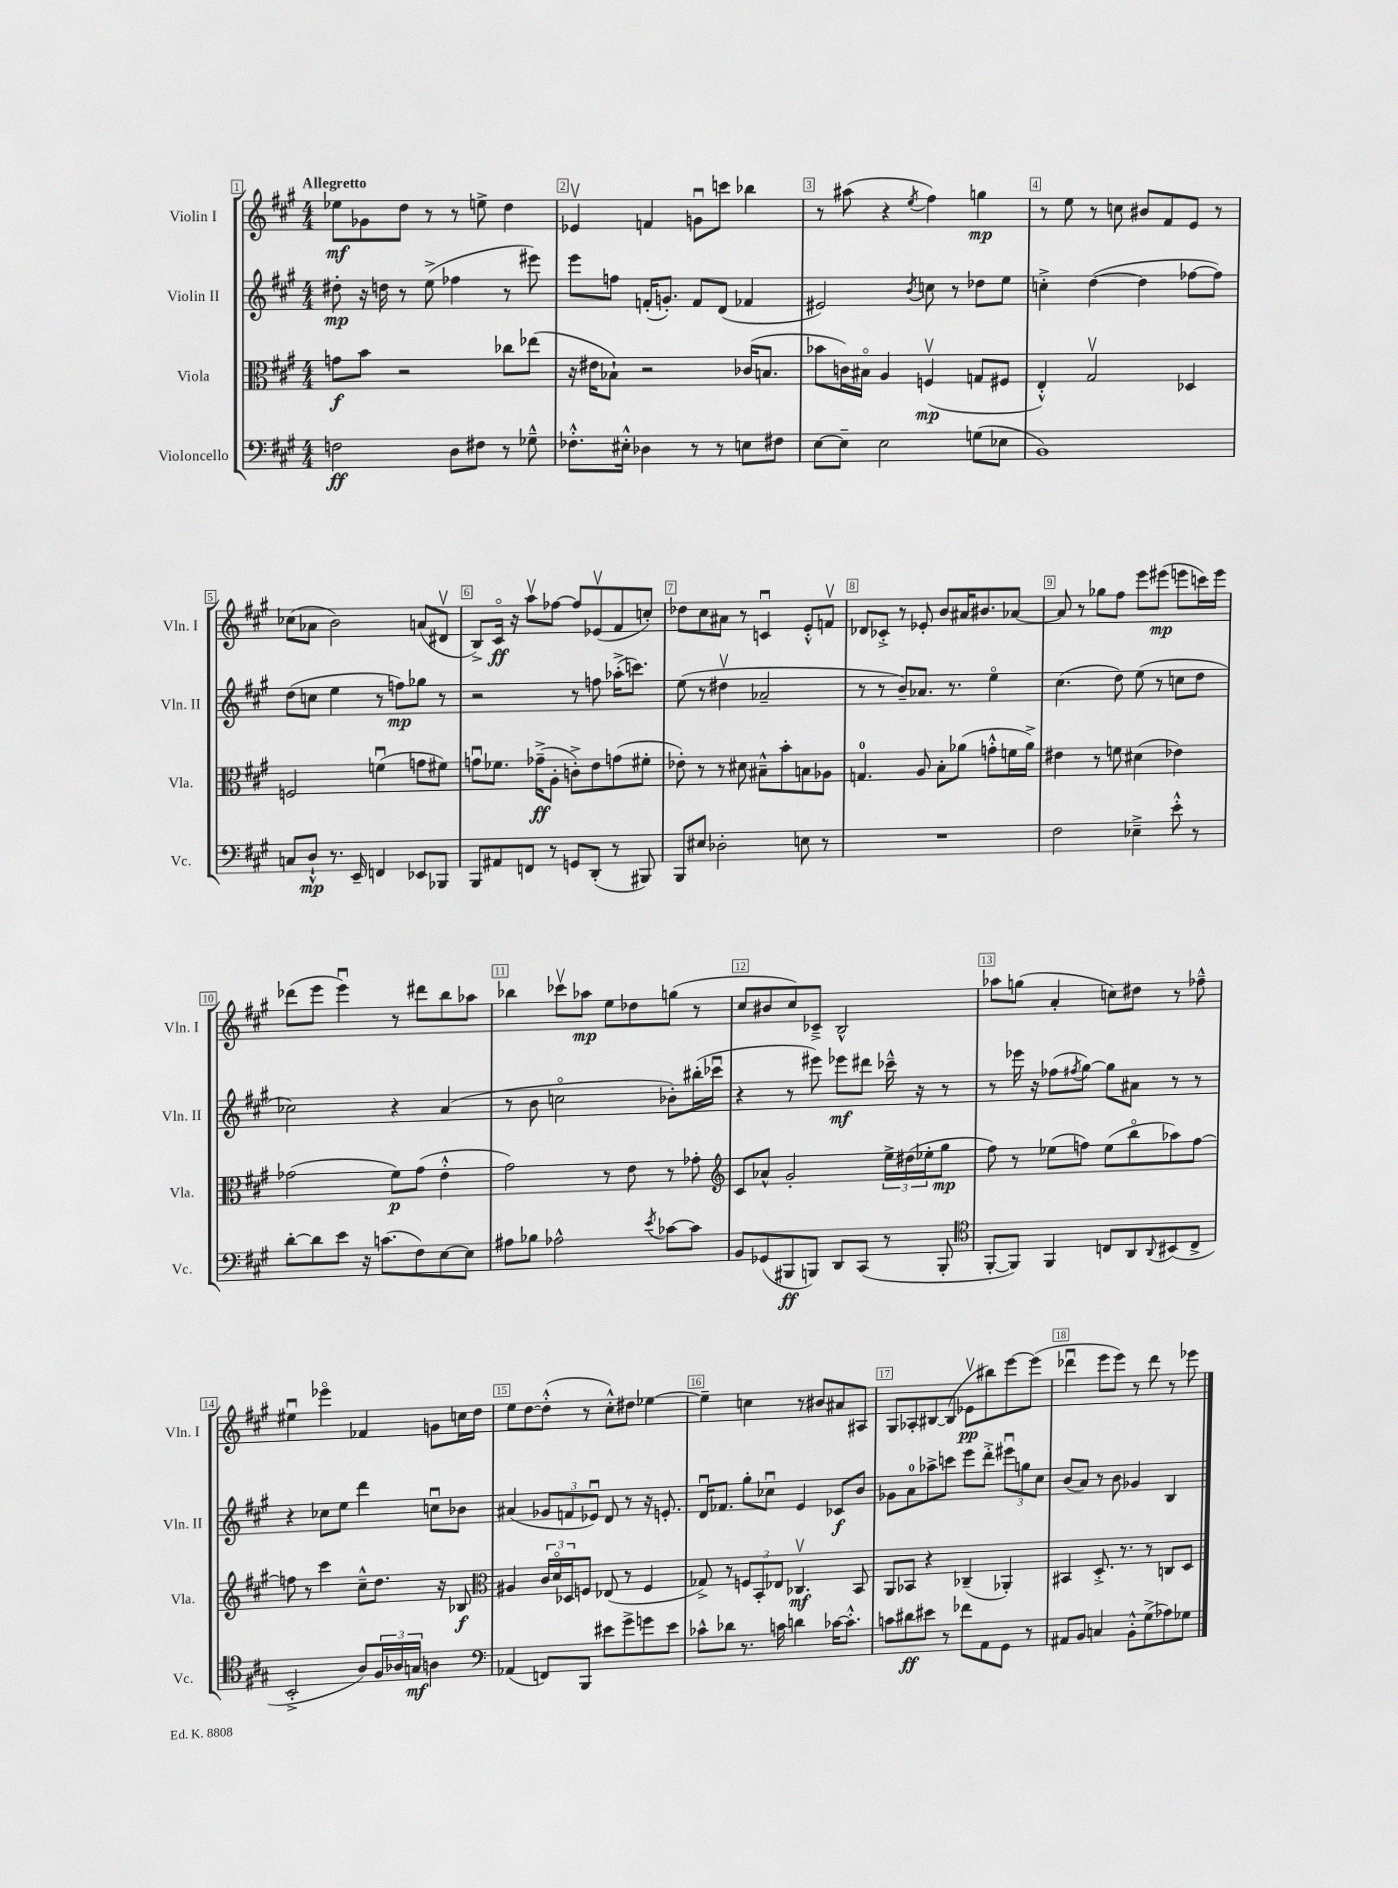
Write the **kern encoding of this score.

**kern	**kern	**kern	**kern
*staff4	*staff3	*staff2	*staff1
*clefF4	*clefC3	*clefG2	*clefG2
*k[f#c#g#]	*k[f#c#g#]	*k[f#c#g#]	*k[f#c#g#]
*M4/4	*M4/4	*M4/4	*M4/4
2F\	8g\L	8dd#'\	8ee-\L
.	8b\J	16r	8g-\
.	.	16dd\	.
.	2r	8r	8dd\J
.	.	(8ee^\	8r
8D\L	.	4ff-\	8r
8F#\J	.	.	8ee^\
8r	8cc-\L	8r	4dd\
8G-~^^\	(8ee-\J	8eee#\)	.
=	=	=	=
8.F-'^^\L	16r	8eee\L	4e-v/
.	16e#\LK	.	.
.	8B-`\J)	8ff\J	.
16E#'^^\Jk	.	.	.
4D-\	2r	(16f'/LK	4f/
.	.	8.g'/J)	.
8r	.	8f/L	8gu\L
8r	.	(8d/J	8ccc\J
8E\L	(16c-/LK	4f-/	4bb-\
.	8.B/J	.	.
8F#\J	.	.	.
=	=	=	=
[8E\L	8b-\L	2e#/)	8r
8E~\]J	16c\L)	.	(8aa#\
.	16B#o\JJ	.	.
2E\	4A/	.	4r
.	.	8qb/	8qee/
.	(4Fv/	8cc\	4ff#\)
.	.	8r	.
(8G\L	8G/L	8dd-\L	4gg\
8E-\J	8F#/J	8ee\J	.
=	=	=	=
1BB)	4E'^^/)	4cc'^\	8r
.	.	.	8ee\
.	2G#v/	([4dd\	8r
.	.	.	8cc\
.	.	4dd\]	8b#/L
.	.	.	8f#/
.	4D-/	[8ff-\L	8e/J
.	.	8ff-\]J)	8r
=	=	=	=
8C/L	2F/	(8dd\L	(8cc-\L
8D`^^/J	.	8cc\J	8a-\J
8.r	.	4ee\	2b\)
16EE~/	.	.	.
4FF/	(4fu\	8r	.
.	.	8ff\L)	.
8EE-/L	8g\L	8gg-\J	(8a/L
8BBB-/J	8f#\J)	8r	8d#v/J
=	=	=	=
8BBB/L	8gu\L	2r	8B^/L)
8AA#/	8.f-\J	.	16c#o/Jk
.	.	.	16r
8FF/J	.	.	8aav\L
.	(16g-~^\LK	.	.
8r	8A'\J	.	[8ff-\J
8GG/L	8c'^\L)	8r	8ff-/]L
(8DD'/J	8e\	8ff\	(8e-v/
8r	(8g\	(16aa-'^\LK	8f#/
.	.	8.ccc\J)	.
8BBB#/)	8f#'\J	.	8cc'/J)
=	=	=	=
8BBB/L	8e-'\)	(8ee\	8dd-\L
8E#/J	8r	8r	8cc#\
2D-'\	8r	4dd#v\	8a#\J
.	8d#\	.	8r
.	8B#~^^\L	2a-~/	4cu/
.	8b'\	.	.
8E\	8B\	.	8e'^^/L
8r	8A-\J	.	8fv/J
=	=	=	=
1r	4.G/	8r	8d-/L
.	.	8r	8c-'^/J
.	.	8b~/L)	8r
.	8A/	8.a-/J	8e-'/
.	8B'\L	.	8b/L
.	.	8.r	.
.	(8a-\J	.	16a#/K
.	.	.	8.b#/
.	8g'^^\L	4eeo\	.
.	16f\L	.	[8a-/J
.	16a-^\JJ)	.	.
=	=	=	=
2F#\	4e#\	(4.cc#\	8a-/]
.	.	.	8r
.	8r	.	8gg-\L
.	8f\	8dd\)	8ff#\J
4E-~^\	(4d#\	(8ee\	8eee\L
.	.	8r	(8eee#\J
8e'^^\	4e-\)	8cc\L	8eee\L
8r	.	8dd\J	16ccc\L)
.	.	.	16eee\JJ
=	=	=	=
[8d'\L	(2g-\	2cc-\)	(8ddd-\L
8d\]	.	.	8eee\J
8e\J	.	.	4eeeu\)
16r	.	.	.
(8.c\L	.	.	.
.	8f#\L)	4r	8r
8F#\)	(8g-\J	.	8ddd#\L
[8E\	4e'^^\	(4a/	8bb\
8E\]J	.	.	8aa-\J
=	=	=	=
8A#\L	2g#\)	8r	4bb-\
8B-\J	.	8b\	.
2A-^^\	.	2cco\	8ccc-v\L
.	.	.	8aa-\J
.	8r	.	8ee\L
.	8e\	.	8dd-\
8qe/	.	.	.
[8c-\L	8r	8b-'\L)	(8gg\J
8c-\]J	8g-'\	(16bb#'\L	8r
.	.	16ccc-u\JJ	.
=	=	=	=
*	*clefG2	*	*
8BB/L	8c#/L	4r	8cc#/L
(8GG-/	8a-^^/J	.	8b#/
8BBB#/	2g#'/	8r	8cc#/)
8BBB/J)	.	8eee#\)	8c-~^/J
8DD/L	.	8eee-\L	2B^^/
(8CC#/J	.	8ddd#\J	.
8r	24ee^\LL	16ccc-~^^\	.
.	(24dd#\	.	.
.	.	16r	.
.	24ee-'\J	.	.
8BBB'/	8gg#\J	8r	.
=	=	=	=
*clefC4	*	*	*
[8FF#'/L	8ff#\)	8r	8aa-\L
8FF#/]J)	8r	16eee-\	(8gg\J
.	.	16r	.
4FF#/	(8ee-\L	(8ff-\L	4a'/
.	.	8qff#/	.
.	8ff\J)	[8gg#\J)	.
8C/L	(8ee-\L	8gg#\]L	8cc\L)
8AA/	8bbo\	8a#\J	8dd#\J
8qqAA/	.	.	.
(8BB#/	8aa-\)	8r	8r
8C^/J	[8ff\J	8r	8ff-~^^\
=	=	=	=
2BB'^/	8ff\]	4r	4ee#u\
.	8r	.	.
.	4ccc#\	8cc-\L	4eee-o\
.	.	8ee\J	.
8A/L)	8cc#~^^\L	4ddd\	4f-/
24F#/L	8.dd\J	.	.
24A-/	.	.	.
24G/JJ	.	.	.
4A\	.	8ccu\L	8g\L
.	16r	.	.
.	8B-/	8b-\J	16cc\L
.	.	.	16dd\JJ
=	=	=	=
*clefF4	*clefC3	*	*
(4AA-/	4A#/	(4a#/	8ee\L
.	.	.	[8dd\
8FF/L)	24c#/LL	12g-/L	(8dd'^^\]J
.	24do/	.	.
.	24D-/J	12f/	.
8BBB/J	8F/J	.	8r
.	.	12e-u/J)	.
8e#\L	(8E-/	8d/	8cc#'^^\L)
8g#^\	8r	8r	8dd#\J
8g\	4F/	16r	[4ee-\
.	.	8.e'/	.
8e#\J	.	.	.
=	=	=	=
8c-^^\L	8G-^/)	16du/LK	4ee-~\]
.	.	8.f-/J	.
8d-\J	8r	.	.
8.r	12F/L	8gg#'\L	4cc\
.	12BB'/	.	.
.	.	8cc-u\J	.
.	12E-/J	.	.
16c\	.	.	.
4d\	4.C-v/	4e/	8r
.	.	.	8b#/L
[16c-\LK	.	8c-/L	8a#/
8.c-'^^\]J	.	.	.
.	8BB/	8b/J	8A#/J
=	=	=	=
8c\L	8AA/L	8g-\L	8G#/L
8d#\	8BB-/J	8a\	8A-'/
8e#\J	4r	8aa-^\	[8B#/
8r	.	8ccc\J	(8B#/]J
8f-\L	(4C-~/	8eee\L	8e-v\L
8AA\	.	8ddd'^\J	8bb#\)
8GG#\J	4AA-'/)	12eee#u\L	[8eee\
.	.	12gg\	.
8r	.	.	(8eee\]J
.	.	12cc#\J	.
=	=	=	=
8AA#/L	4BB#/	(8b/L	4ddd-u\
8BB/J	.	8a/J)	.
4C/	8.D'^/	8r	8eee\L
.	.	8b\	8eee\J)
.	8.r	.	.
8BB'^^\L	.	4g-/	8r
(8G#^\	8r	.	8ddd-\
8A-\)	8C/L	4B/	8r
8G-\J	8D/J	.	8eee-\
==	==	==	==
*-	*-	*-	*-
